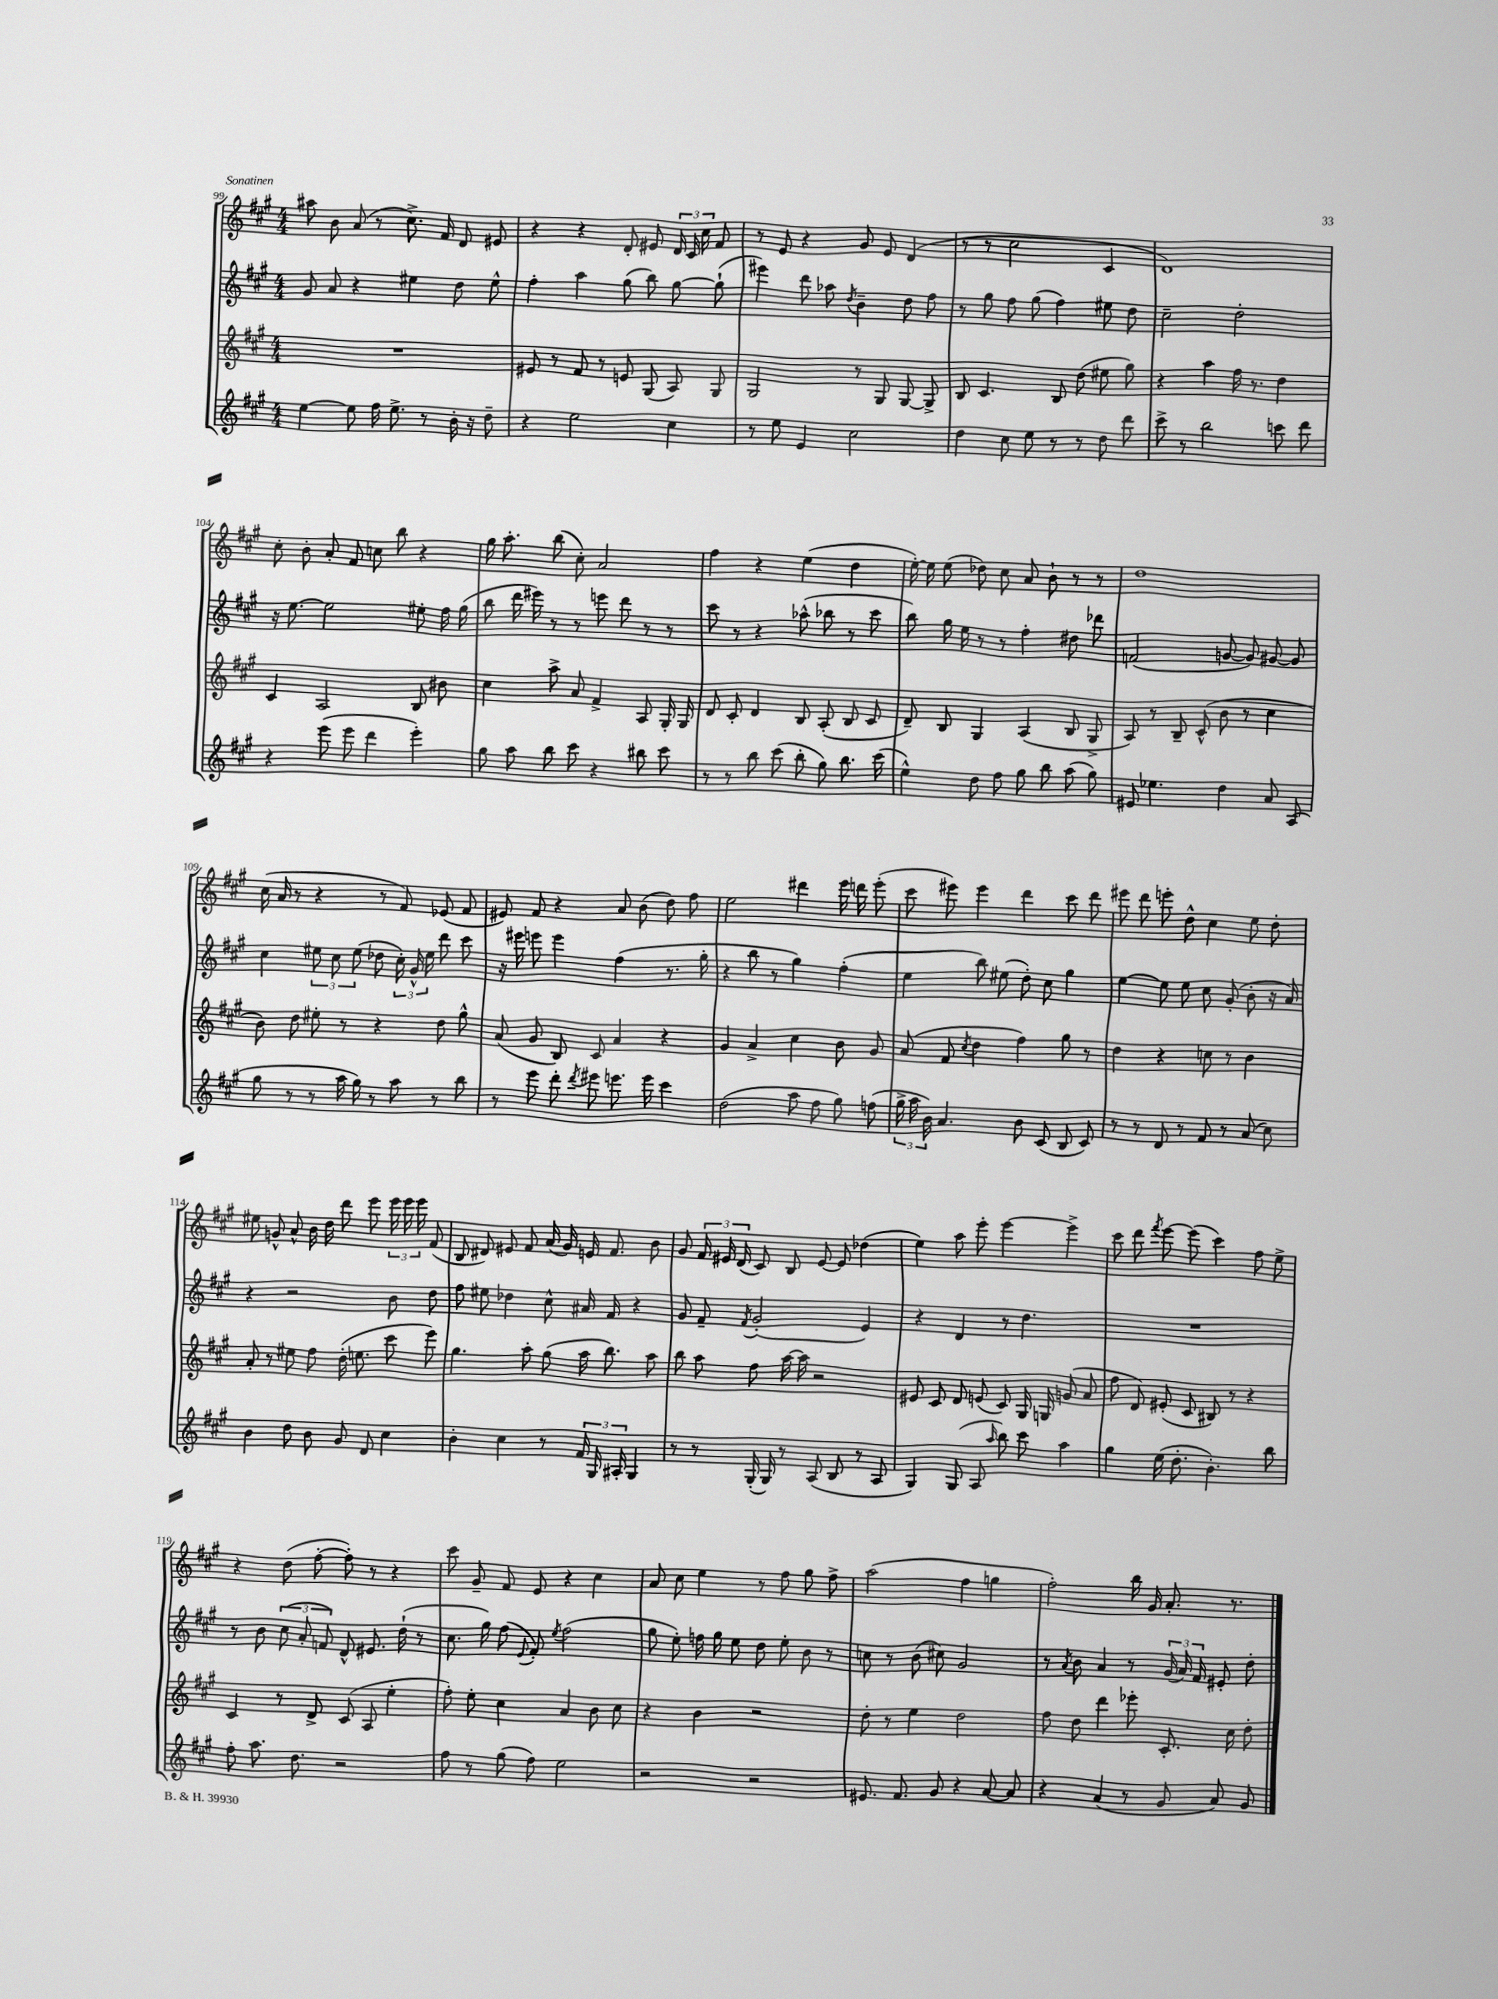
<<
\new StaffGroup <<
\new Staff = "s0" {
    \clef treble \key a \major \numericTimeSignature \time 4/4
    \autoBeamOff ais''8 b'8 a'8( r8 cis''8.->) fis'16 d'8 eis'8 |
    r4 r4 d'8-. eis'8 \tuplet 3/2 { d'16 cis'16 cis''16 } fis'8 |
    r8 e'8 r4 gis'8 e'8 d'4( |
    r8 r8 cis''2 cis'4 |
    d'1) |
    cis''8-. b'8-. a'8-. fis'8 c''8 b''8 r4 |
    gis''16 a''8.-. b''8( cis''8-.) a'2 |
    fis''4 r4 e''4( d''4 |
    e''16~-.) e''16 e''8( des''8) cis''8 a'8 b'8-! r8 r8 |
    d''1 |
    cis''16( a'16 r8 r4 r8 fis'8) ees'8( fis'8 |
    eis'8) fis'8 r4 a'8 b'8( d''8) fis''8 |
    e''2 dis'''4 e'''16 d'''16 e'''8-.( |
    cis'''8 eis'''8) eis'''4 d'''4 cis'''8 d'''8 |
    eis'''8 d'''8 e'''8-. d''8-^ cis''4 e''8 d''8-. |
    eis''8 g'8-^ a'8-^ b'16 d''16 d'''8 e'''8 \tuplet 3/2 { e'''16 e'''16 e'''16 } fis'8( |
    b8 dis'8) eis'8 fis'8 a'16( gis'16) e'16 fis'8. b'8 |
    gis'8 \tuplet 3/2 { fis'16 eis'16 d'16( } cis'8) b8 eis'8~ eis'8 des''4( |
    e''4) a''8 e'''8-. e'''4~ e'''4-> |
    cis'''8 d'''8 \acciaccatura { fis'''8 } e'''8~ e'''8( cis'''4) fis''8 e''8-> |
    r4 d''8( fis''8~-. fis''8-.) r8 r4 |
    cis'''8 gis'8-- fis'8 e'8 r4 cis''4 |
    a'8 cis''8 e''4 r8 fis''8 gis''8 fis''8-> |
    a''2( fis''4 g''4 |
    fis''2-.) b''16 gis'16 a'8.-. r8. \bar "|." |
}
\new Staff = "s1" {
    \clef treble \key a \major \numericTimeSignature \time 4/4
    \autoBeamOff gis'8 a'8 r4 eis''4 d''8 eis''8-^ |
    fis''4-. a''4 gis''8( b''8) gis''8~ gis''8-!( |
    eis'''4) d'''8 aes''8 \acciaccatura { d''8 } b'4-- d''8 fis''8 |
    r8 gis''8 fis''8 gis''8( fis''4) eis''8 d''8 |
    cis''2-- d''2-. |
    r16 e''8.~ e''2 eis''8-. fis''16 gis''16( |
    b''8 d'''16 eis'''16) r8 r8 e'''8 d'''8 r8 r8 |
    cis'''8 r8 r4 aes''8-^( bes''8 r8 cis'''8 |
    b''8) gis''16 e''16 r8 r8 fis''4-. dis''8 des'''8 |
    f'2( g'8~ g'8) gis'8~ gis'8 |
    cis''4 \tuplet 3/2 { eis''8 cis''8 eis''8( } des''8 \tuplet 3/2 { cis''16-.) gis'16-^ eis''16 } d'''8 cis'''8 |
    r16 eis'''16 e'''8 e'''4 fis''4( r8. gis''16-. |
    r4 b''8 r8 gis''4) fis''4-.( |
    e''4 b''8) eis''8( d''8-.) cis''8 gis''4 |
    e''4~ e''8 e''8 cis''8 gis'8-.( b'8-. r16 a'16) |
    r4 r2 b'8 d''8 |
    fis''8 eis''8 des''4 cis''8-^ ais'16 fis'16 r4 |
    gis'8 fis'8-- \acciaccatura { fis'8 } gis'2-.( e'4) |
    r4 d'4 r8 d''4. |
    R1 |
    r8 b'8 \tuplet 3/2 { cis''8( a'8-. f'8) } d'8-^ eis'8. d''16-!( r8 |
    cis''8. gis''16) fis''8( \appoggiatura { e'8 } fis'8-.) \acciaccatura { e''8 } fis''2( |
    gis''8 e''8-.) f''16 gis''16 e''8 d''8 e''8-. b'8 r8 |
    c''8 r8 b'8( cis''8) gis'2 |
    r8 \acciaccatura { a'8 } b'8 a'4 r8 \tuplet 3/2 { gis'16( a'16) fis'16 } eis'8-. d''8-. \bar "|." |
}
\new Staff = "s2" {
    \clef treble \key a \major \numericTimeSignature \time 4/4
    \autoBeamOff R1 |
    eis'8 r8 fis'8 r8 e'8 gis8( a8) gis8 |
    gis2 r8 gis8 gis8~ gis8-> |
    b8 cis'4. b8 d''8( eis''8 gis''8) |
    r4 a''4 fis''16 r8. d''4 |
    cis'4 a2 b8 bis'8 |
    cis''4 a''8-> a'8 fis'4-> a8 gis16-. gis16 |
    d'8 cis'8-. d'4 b8 a8-.( b8 cis'8 |
    d'8--) b8 gis4 a4( b8 gis8-> |
    a8) r8 b8-- cis'8-^( b'8 r8 cis''4 |
    b'8) d''8 eis''8-. r8 r4 d''8 gis''8-^ |
    a'8( gis'8 b8) cis'8 a'4 r4 |
    gis'4 a'4-> cis''4 b'8 gis'8 |
    a'8( fis'8 \acciaccatura { cis''8 } d''4 fis''4) gis''8 r8 |
    d''4 r4 c''8 r8 b'4 |
    a'8-. r8 eis''8 fis''8 d''16-.( e''8. cis'''8 e'''8) |
    gis''4. a''8-. gis''8( a''16 b''8.) a''8 |
    b''8 a''8 fis''8 a''16~ a''16 r2 |
    eis'8 cis'8 d'8 e'8( cis'8) gis16 g16 g'8( a'8 |
    fis''8 d'8) eis'8-.( cis'8 bis8) r8 r4 |
    cis'4 r8 d'8-> cis'8( a8 e''4-. |
    fis''8-.) e''8-. cis''4 a'4 b'8 cis''8 |
    r4 b'4 r2 |
    d''8-. r8 e''4 d''2 |
    fis''8 d''8 d'''4 ees'''8-. cis'8.-. cis''16 d''8-. \bar "|." |
}
\new Staff = "s3" {
    \clef treble \key a \major \numericTimeSignature \time 4/4
    \autoBeamOff e''4~ e''8 fis''16 e''8.-> r8 b'16-. r16 d''8-- |
    r4 e''2 cis''4 |
    r8 e''8 e'4 cis''2 |
    d''4 cis''8 e''8 r8 r8 d''8 d'''8 |
    cis'''8-> r8 b''2 c'''8 d'''8 |
    r4 e'''8( e'''8 d'''4 e'''4-.) |
    gis''8 a''8 b''8 cis'''8 r4 bis''8 cis'''8 |
    r8 r8 b''8 cis'''8( b''8-. gis''8) b''8. cis'''16( |
    e''4-^) d''8 fis''8 gis''8 b''8 a''8( gis''8) |
    eis'8 ees''4. d''4 a'8 a8( |
    gis''8 r8 r8 a''16 gis''16) r8 a''8 r8 b''8 |
    r8 e'''8 d'''8-. \acciaccatura { d'''8 } eis'''8 e'''8. e'''16 cis'''4 |
    d''2( a''8 fis''8 gis''8) f''8( |
    \tuplet 3/2 { gis''16-> a''16 b'16) } a'4. b'8 cis'8( b8 cis'8) |
    r8 r8 d'8 r8 fis'8 r8 a'8( cis''8) |
    b'4 d''8 b'8 gis'8 d'8 cis''4 |
    b'4-. cis''4 r8 \tuplet 3/2 { fis'16 gis16 ais16-. } gis4 |
    r8 r8 gis16-.( gis16) r8 a8( b8 r8 a8 |
    gis4) gis8( a8 \grace { a''16 } b''8) cis'''8 a''4 |
    gis''4 e''16( d''8.-. b'4.-.) b''8 |
    fis''8-. a''8. d''8. r2 |
    fis''8 r8 gis''8( fis''8) e''2 |
    r2 r2 |
    eis'8. fis'8. gis'8 r4 a'8~ a'8 |
    r4 a'4( r8 gis'8 a'8) gis'8 \bar "|." |
}
>>
>>
\layout { \context { \Score currentBarNumber = #99 } }
